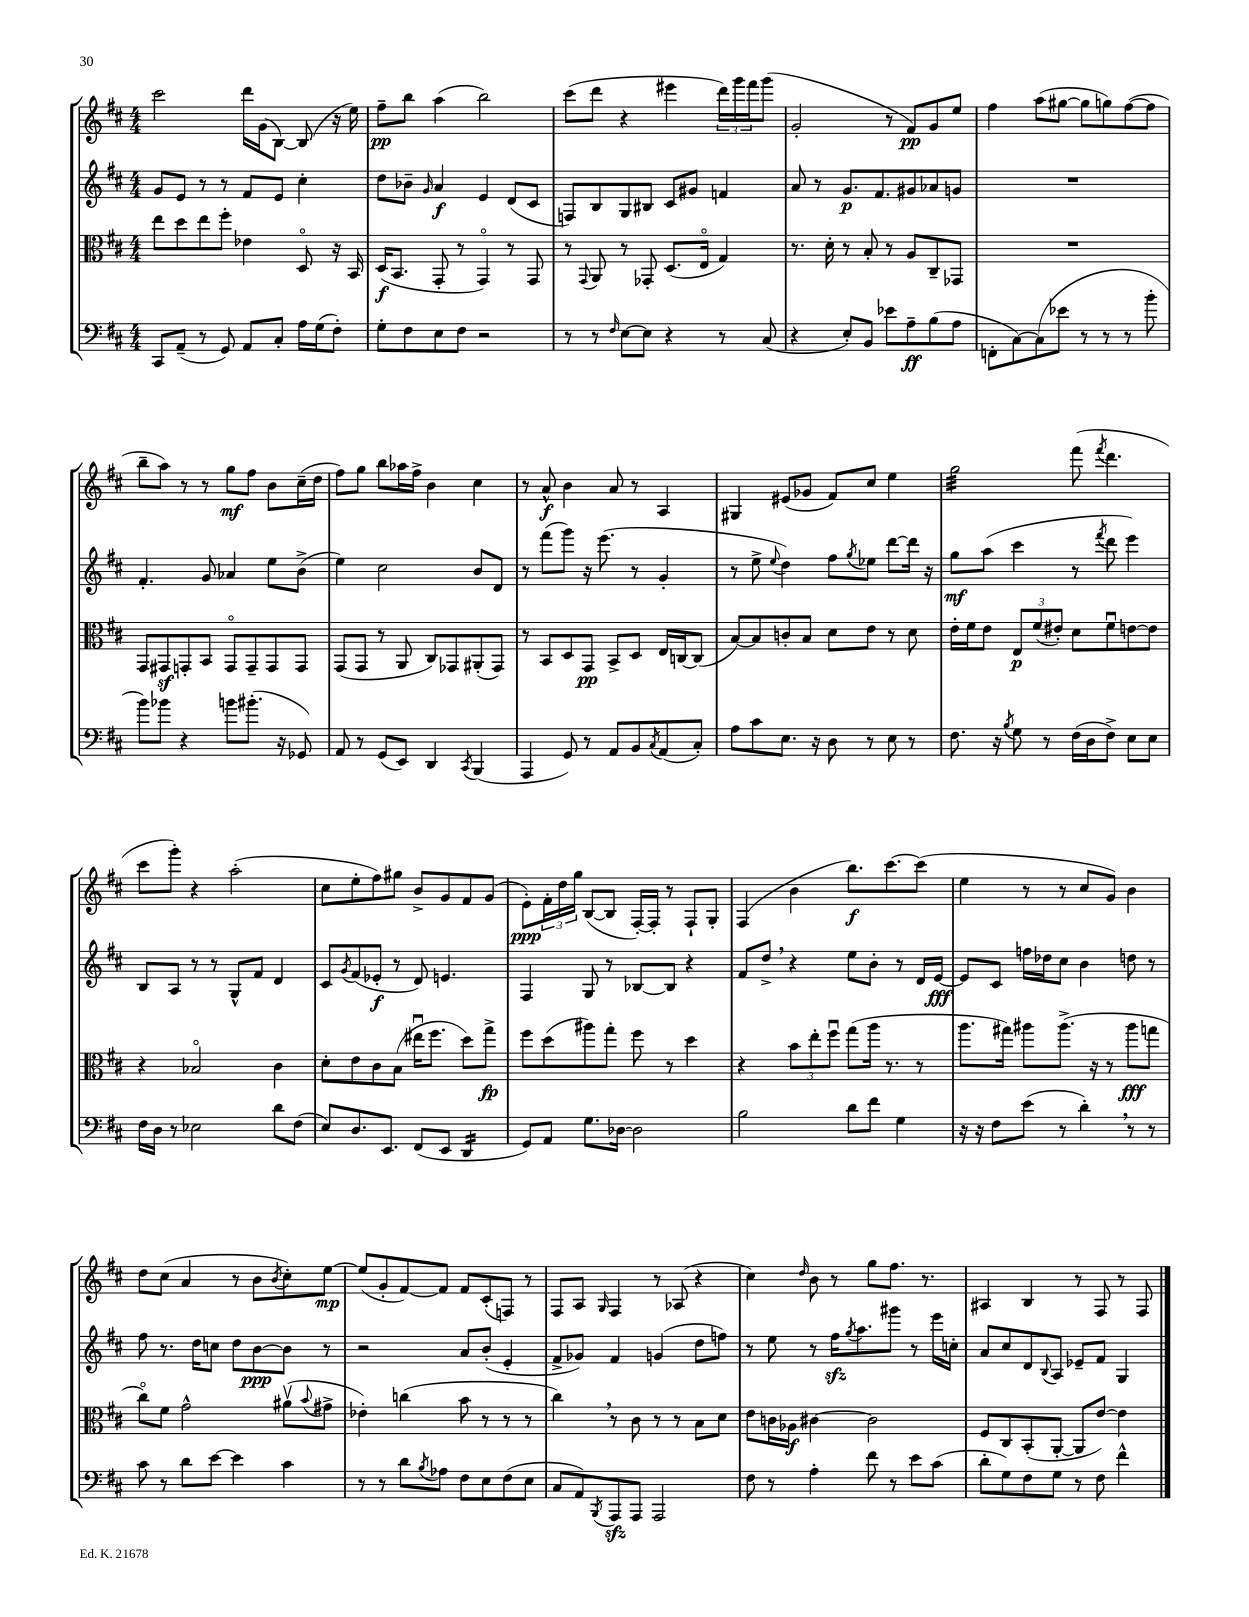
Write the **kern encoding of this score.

**kern	**kern	**kern	**kern
*staff4	*staff3	*staff2	*staff1
*clefF4	*clefC3	*clefG2	*clefG2
*k[f#c#]	*k[f#c#]	*k[f#c#]	*k[f#c#]
*M4/4	*M4/4	*M4/4	*M4/4
8CC#	8ee	8g	2ccc#
(8AA~	8dd	8e	.
8r	8ee	8r	.
8GG)	8ff#'	8r	.
8AA	4e-	8f#	16ddd
.	.	.	(16g
8C#'	.	8e	[8B)
16A	8Do	4cc#'	(8B]
(16G	.	.	.
8F#')	16r	.	16r
.	16BB	.	16ee)
=	=	=	=
8G'	(16D	8dd	8ff#~
.	8.BB	.	.
8F#	.	8b-~	8bb
.	.	16qqg	.
8E	8GG'	4a	(4aa
8F#	8r	.	.
2r	4GGo)	4e	2bb)
.	8r	(8d	.
.	8GG	8c#	.
=	=	=	=
8r	8r	8F)	(8ccc#
.	8qqGG	.	.
8r	8AA	8B	8ddd
16qqF#	.	.	.
[8E	8r	8G	4r
8E]	8GG-'	8B#	.
4r	(8.D	8c#	4eee#
.	.	8g#	.
.	16Eo	.	.
8r	4G)	4f	24ddd)
.	.	.	24ggg
.	.	.	24fff#
(8C#	.	.	(8ggg
=	=	=	=
4r	8.r	8a	2g'
.	.	8r	.
.	16d'	.	.
8E')	8r	8.g	.
8BB	8B'	.	.
.	.	8.f#	.
8e-	8r	.	8r
8A~	8A	8g#	8f#)
(8B	8C#~	8a-	8g
8A	8GG-	8g	8ee
=	=	=	=
8FF'	1r	1r	4ff#
[8C#)	.	.	.
(8C#]	.	.	(8aa
8e-	.	.	[8gg#
8r	.	.	8gg#]
8r	.	.	8gg)
8r	.	.	([8ff#
8b'	.	.	8ff#]
=	=	=	=
8b)	8GG	4.f#'	8bb~
8b-	8GG#	.	8aa)
4r	8GG'	.	8r
.	8BB	8g	8r
8b	8GGo	4a-	8gg
(8.b#'	8GG~	.	8ff#
.	8GG	8ee	8b
16r	.	.	.
8GG-)	8GG	(8b^	(16cc#~
.	.	.	16dd
=	=	=	=
8AA	(8GG	4ee)	8ff#)
8r	8GG	.	8gg
(8GG	8r	2cc#	8bb
8EE)	8AA	.	16aa-
.	.	.	16ff#^
4DD	8C#)	.	4b
.	8GG-	.	.
8qCC#	.	.	.
(4BBB	(8AA#'	8b	4cc#
.	8GG-)	8d	.
=	=	=	=
4AAA	8r	8r	8r
.	8BB	(8fff#	8a^^
8GG)	8D	8ggg)	4b
8r	8GG	16r	.
.	.	(8.eee	.
8AA	8BB^	.	8a
8BB	8D	8r	8r
8qC#	.	.	.
(8AA	16E	4g'	4A
.	[16C	.	.
8C#')	(8C]	.	.
=	=	=	=
8A	[8B)	8r	4G#
8c#	8B]	8ee^	.
.	.	8qqee	.
8.E	8c'	4dd)	(8e#
.	8B	.	8g-
16r	.	.	.
8D	8d	8ff#	8f#)
.	.	8qgg	.
8r	8e	8ee-	8cc#
8E	8r	[8ddd	4ee
8r	8d	16ddd]	.
.	.	16r	.
=	=	=	=
8.F#	16e'	8gg	2gg
.	16f#	.	.
.	8e	(8aa	.
16r	.	.	.
8qB	.	.	.
8G	12E	4ccc#	.
.	(12f#	.	.
8r	.	.	.
.	12e#')	.	.
(16F#	8d	8r	(8fff#
16D	.	.	.
.	.	8qfff#	8qfff#
8F#^)	8f#u	8ddd	4.ddd
8E	[8e	4eee)	.
8E	8e]	.	.
=	=	=	=
16F#	4r	8B	8ccc#
16D	.	.	.
8r	.	8A	8ggg')
2E-	2B-o	8r	4r
.	.	8r	.
.	.	8G^^	(2aa'
.	.	8f#	.
8d	4c#	4d	.
(8F#	.	.	.
=	=	=	=
8E)	8d'	8c#	8cc#
.	.	8qg	.
8.D	8e	(8f#	8ee'
.	8c#	8e-'	8ff#)
8.EE	.	.	.
.	(8B	8r	8gg#
(8FF#	16ee#u	8d)	8b^
.	8.ff#	.	.
8EE	.	4.e	8g
4DD	8dd)	.	8f#
.	8gg^	.	(8g
=	=	=	=
8GG)	8ff#	4F#	8e')
8AA	(8dd	.	24f#'
.	.	.	24dd
.	.	.	24gg
8.G	8aa#)	8G	([8B
.	8gg'	8r	8B]
[16D-	.	.	.
2D-]	8ff#	[8B-	[16F#')
.	.	.	16F#']
.	8r	8B-]	8r
.	4dd	4r	8F#`
.	.	.	8G'
=	=	=	=
2B	4r	8f#	(4F#
.	.	8dd^	.
.	12b	4r	4b
.	12ee'	.	.
.	12ff#u	.	.
8d	(8gg	8ee	8.bb)
8f#	16aa	8b'	.
.	8.r	.	[8.ccc#
4G	.	8r	.
.	8r	16d	(8ccc#]
.	.	[16e	.
=	=	=	=
16r	8.aa	8e]	4ee
16r	.	.	.
8F#	.	8c#	.
.	16gg#)	.	.
(8e	8aa#	16ff	8r
.	.	16dd-	.
8r	(8.aa#^	8cc#	8r
4d')	.	4b	8cc#
.	16r	.	.
.	8r	.	8g)
8r	8aa#	8dd	4b
8r	8gg	8r	.
=	=	=	=
8c#	8cc#o)	8ff#	8dd
8r	8f#	8.r	(8cc#
8d	2g^^	.	4a
.	.	16dd	.
[8e	.	8cc	.
4e]	.	8dd	8r
.	.	[8b	8b
.	.	.	8qb
4c#	(8a#v	8b]	8cc#')
.	8qqb	.	.
.	8g#^	8r	[8ee
=	=	=	=
8r	4e-')	2r	(8ee]
8r	.	.	8g'
8d	(4cc	.	[8f#)
8qB	.	.	.
8A-	.	.	8f#]
8F#	8b	8a	8f#
8E	8r	(8b'	(8c#'
(8F#	8r	4e'	8F)
8E	8r	.	8r
=	=	=	=
8C#	4cc#)	8f#^	8F#
8AA)	.	8g-)	8A
8qBBB	.	.	16qqG
8AAA	8r	4f#	4F#
8AAA	8c#	.	.
2AAA	8r	(4g	8r
.	8r	.	(8A-
.	8B	8dd	4r
.	8d	8ff)	.
=	=	=	=
8F#	8e	8r	4cc#)
8r	16c	8ee	.
.	16A-	.	.
.	.	.	16qqdd
4A'	[4c#	8r	8b
.	.	16ff#	8r
.	.	8qgg	.
.	.	8.aa	.
8f#	2c#]	.	8gg
8r	.	8ggg#	8.ff#
8e	.	8r	.
.	.	.	8.r
(8c#	.	16eee	.
.	.	16cc'	.
=	=	=	=
8d'	8F#	8a	4A#
8G)	8C#	8cc#	.
8F#	(8BB'	8d	4B
.	.	8qqB	.
8G	[8AA'	8A	.
8r	8AA]	8e-~	8r
8F#	[8e)	8f#	8F#
4f#^^	4e]	4G	8r
.	.	.	8F#
==	==	==	==
*-	*-	*-	*-
